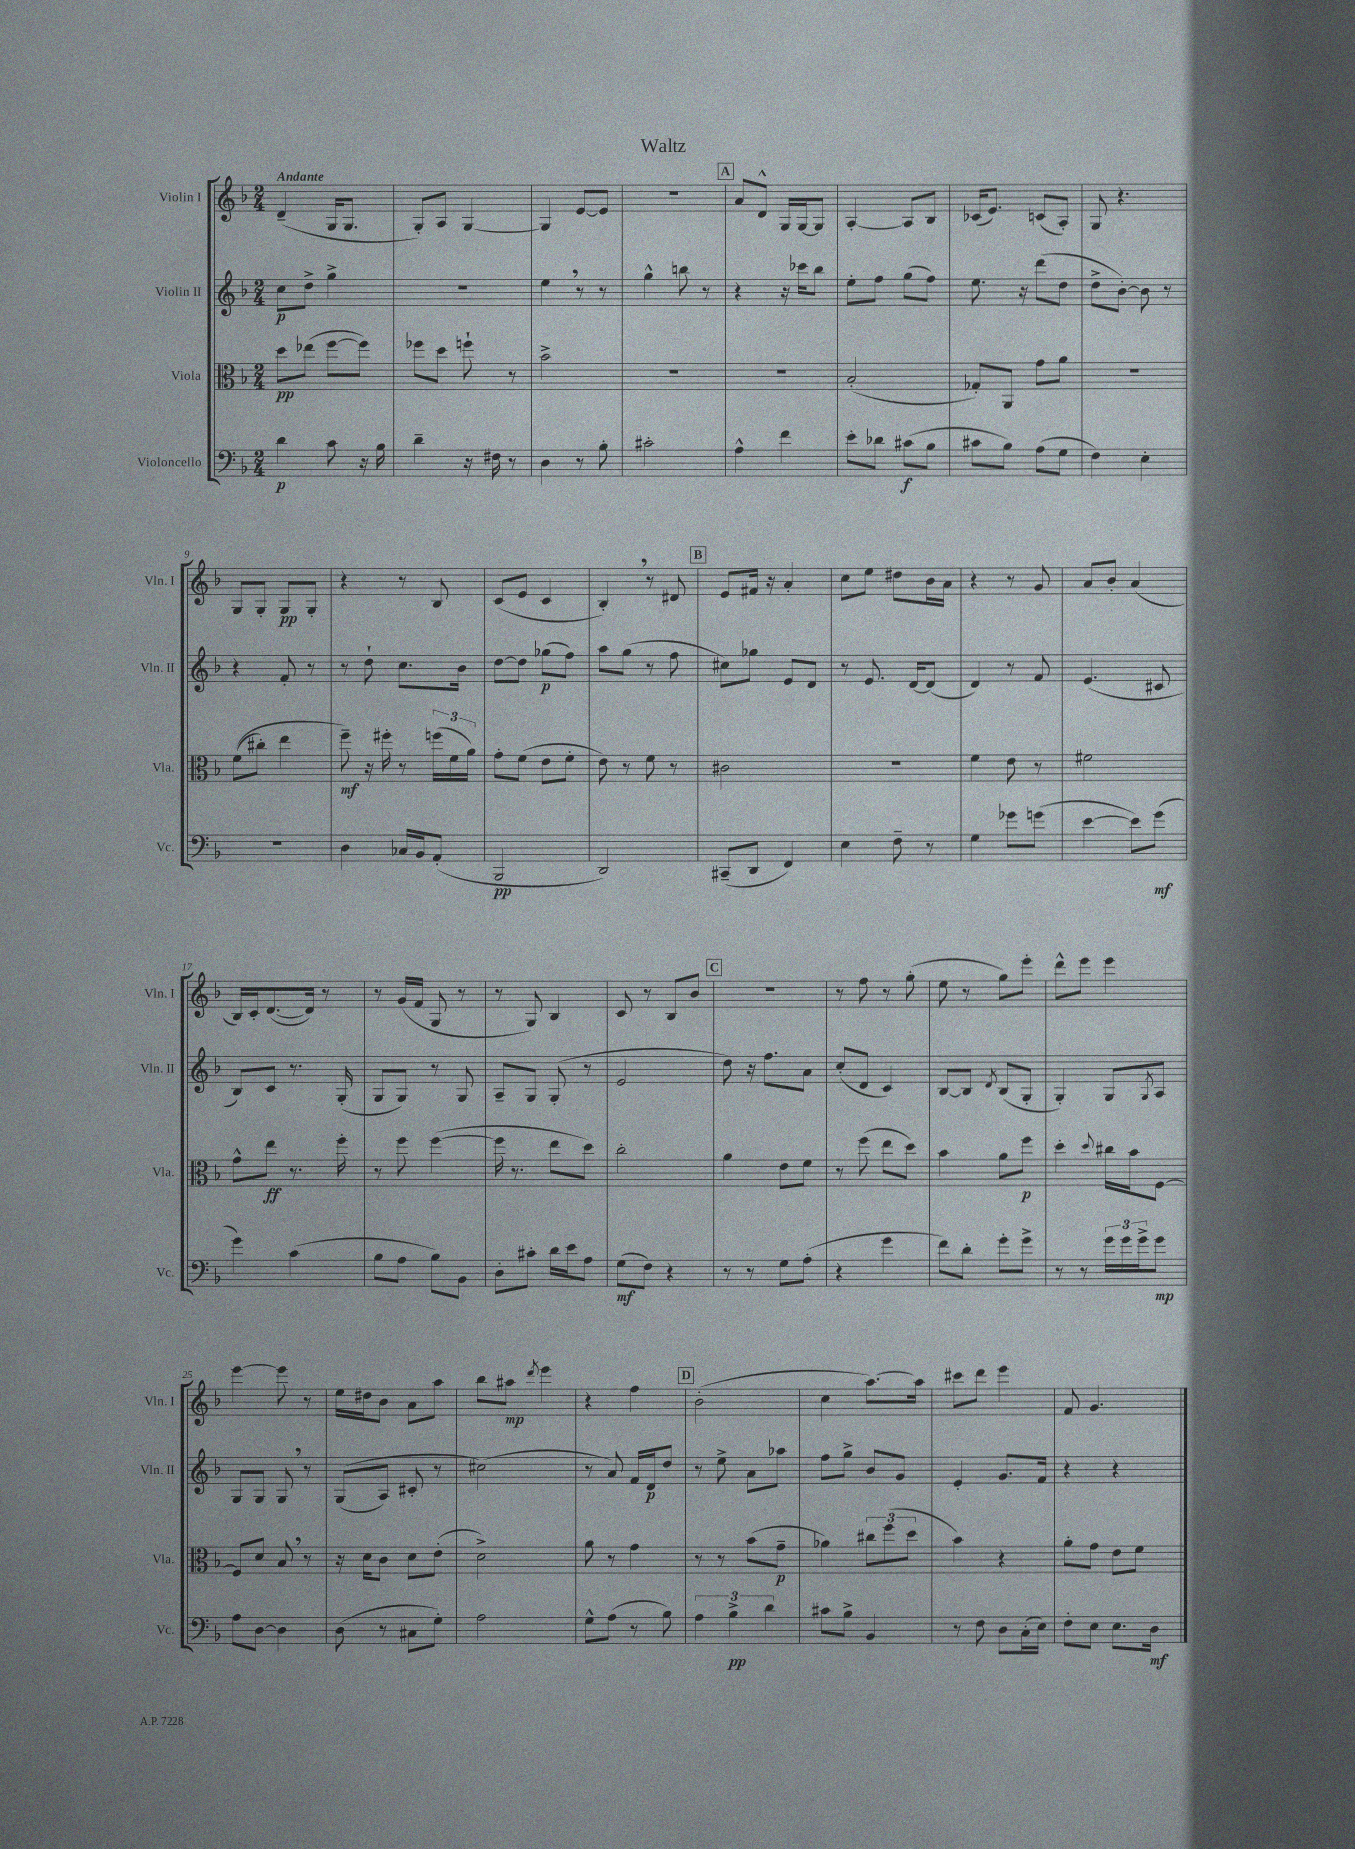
\header { title = "Waltz" }
<<
\new StaffGroup <<
\new Staff = "s0" \with { instrumentName = "Violin I" shortInstrumentName = "Vln. I" } {
    \clef treble \key f \major \numericTimeSignature \time 2/4 \tempo "Andante"
    d'4--( g16 g8. |
    g8-.) a8 g4~ |
    g4 e'8~ e'8 |
    r2 |
    \mark \markup { \box "A" } a'8 d'8-^ g16 g16~ g8 |
    a4~-. a8 bes8 |
    ces'16( e'8.) c'8( a8-.) |
    g8 r4. |
    g8 g8-. g8\pp g8-. |
    r4 r8 bes8 |
    c'8( e'8 c'4 |
    bes4-.) \breathe r8 dis'8 |
    \mark \markup { \box "B" } e'8 fis'16 r16 a'4-. |
    c''8 e''8 dis''8 bes'16 a'16 |
    r4 r8 g'8 |
    a'8 bes'8-. a'4( |
    bes16) c'16-. d'8.~( d'16) r8 |
    r8 g'16( f'16 g8 r8 |
    r8 g8) bes4 |
    c'8 r8 bes8 bes'8 |
    \mark \markup { \box "C" } r2 |
    r8 f''8 r8 g''8-.( |
    e''8 r8 g''8) e'''8-. |
    d'''8-^ e'''8 e'''4 |
    e'''4~ e'''8 r8 |
    e''16 dis''16 bes'8 a'8 a''8 |
    bes''8 ais''8\mp \acciaccatura { d'''8 } e'''4 |
    r4 f''4 |
    \mark \markup { \box "D" } bes'2-.( |
    c''4 a''8.~) a''16 |
    cis'''8 d'''8 e'''4 |
    f'8 g'4. \bar "|." |
}
\new Staff = "s1" \with { instrumentName = "Violin II" shortInstrumentName = "Vln. II" } {
    \clef treble \key f \major \numericTimeSignature \time 2/4
    c''8\p d''8-> g''4-> |
    R2 |
    e''4 \breathe r8 r8 |
    g''4-^ b''8 r8 |
    \mark \markup { \box "A" } r4 r16 ces'''16 bes''8 |
    e''8-. f''8 g''8( f''8) |
    e''8. r16 d'''8( d''8 |
    d''8-> bes'8~-.) bes'8 r8 |
    r4 f'8-. r8 |
    r8 d''8-! c''8. bes'16 |
    d''8~ d''8 ges''8\p( f''8) |
    a''8 g''8( r8 f''8 |
    \mark \markup { \box "B" } cis''8) ges''8 e'8 d'8 |
    r8 e'8. d'16~ d'8( |
    d'4) r8 f'8 |
    e'4.( cis'8 |
    bes8) c'8 r8. g16-.( |
    g8 g8) r8 g8 |
    a8-- g8 g8-.( r8 |
    e'2 |
    \mark \markup { \box "C" } d''8) r16 f''8. a'8 |
    c''8-.( d'8 c'4) |
    bes8~ bes8 \acciaccatura { d'8 } bes8( g8-. |
    g4-.) g8 \acciaccatura { g8 } a8 |
    g8 g8 g8 \breathe r8 |
    g8(\( a8) cis'8-. r8 |
    cis''2(\) |
    r8 a'8) f'16 d'16\p d''8 |
    \mark \markup { \box "D" } r8 e''8-> a'8 aes''8 |
    f''8 g''8-> bes'8 g'8 |
    e'4-. g'8. f'16 |
    r4 r4 \bar "|." |
}
\new Staff = "s2" \with { instrumentName = "Viola" shortInstrumentName = "Vla." } {
    \clef alto \key f \major \numericTimeSignature \time 2/4
    d''8\pp ees''8( f''8~ f''8) |
    fes''8 d''8 f''8-! r8 |
    bes'2-> |
    R2 |
    \mark \markup { \box "A" } R2 |
    bes2-.( |
    ges8-.) a,8 g'8 a'8 |
    R2 |
    f'8(\( cis''8-.) e''4 |
    f''8--\mf\) r16 fis''16-. r8 \tuplet 3/2 { f''16( f'16 a'16) } |
    g'8-. f'8( e'8 f'8-. |
    e'8) r8 f'8 r8 |
    \mark \markup { \box "B" } cis'2 |
    R2 |
    f'4 e'8 r8 |
    fis'2 |
    g'8-^ e''8\ff r8. f''16-. |
    r8 f''8 f''4~( |
    f''16 r8. e''8 d''8) |
    c''2-. |
    \mark \markup { \box "C" } a'4 e'8 f'8 |
    r8 f''8( e''8 d''8) |
    bes'4 a'8 f''8\p |
    d''4-. \appoggiatura { d''8 } cis''16 bes'16 f8~ |
    f8 d'8 bes8 \breathe r8 |
    r16 d'16 c'8 d'8 e'8-.( |
    d'2->) |
    a'8 r8 g'4 |
    \mark \markup { \box "D" } r8 r8 bes'8( g'8--\p |
    aes'4) \tuplet 3/2 { cis''8 f''8( d''8 } |
    bes'4) r4 |
    a'8-. g'8 e'8 f'8 \bar "|." |
}
\new Staff = "s3" \with { instrumentName = "Violoncello" shortInstrumentName = "Vc." } {
    \clef bass \key f \major \numericTimeSignature \time 2/4
    d'4\p c'8 r16 bes16 |
    d'4-- r16 fis16 r8 |
    d4 r8 bes8-. |
    cis'2-. |
    \mark \markup { \box "A" } a4-^ f'4 |
    e'8-. des'8 cis'8\f( bes8 |
    cis'8 bes8) a8( g8 |
    f4) e4-. |
    R2 |
    d4 ces16 bes,16 a,8-.( |
    bes,,2\pp |
    d,2) |
    \mark \markup { \box "B" } cis,8--( d,8 f,4) |
    e4 f8-- r8 |
    g4 ges'8 g'8( |
    e'4~ e'8) g'8\mf( |
    g'4) c'4( |
    bes8 a8 bes8) bes,8 |
    d8-. cis'8-. d'16 e'16 a8 |
    g8\mf( f8) r4 |
    \mark \markup { \box "C" } r8 r8 g8 a8-.( |
    r4 g'4 |
    f'8) d'8-. g'8-. g'8-> |
    r8 r8 \tuplet 3/2 { g'16 g'16 g'16-> } g'8\mp |
    a8 d8~ d4 |
    d8( r8 cis8 g8-.) |
    a2 |
    g8-^ a8( r8 bes8) |
    \mark \markup { \box "D" } \tuplet 3/2 { a4 bes4->\pp d'4 } |
    cis'8 bes8-> bes,4 |
    r8 f8 d8 c16-.( e16) |
    f8-. e8 e8. d16\mf \bar "|." |
}
>>
>>
